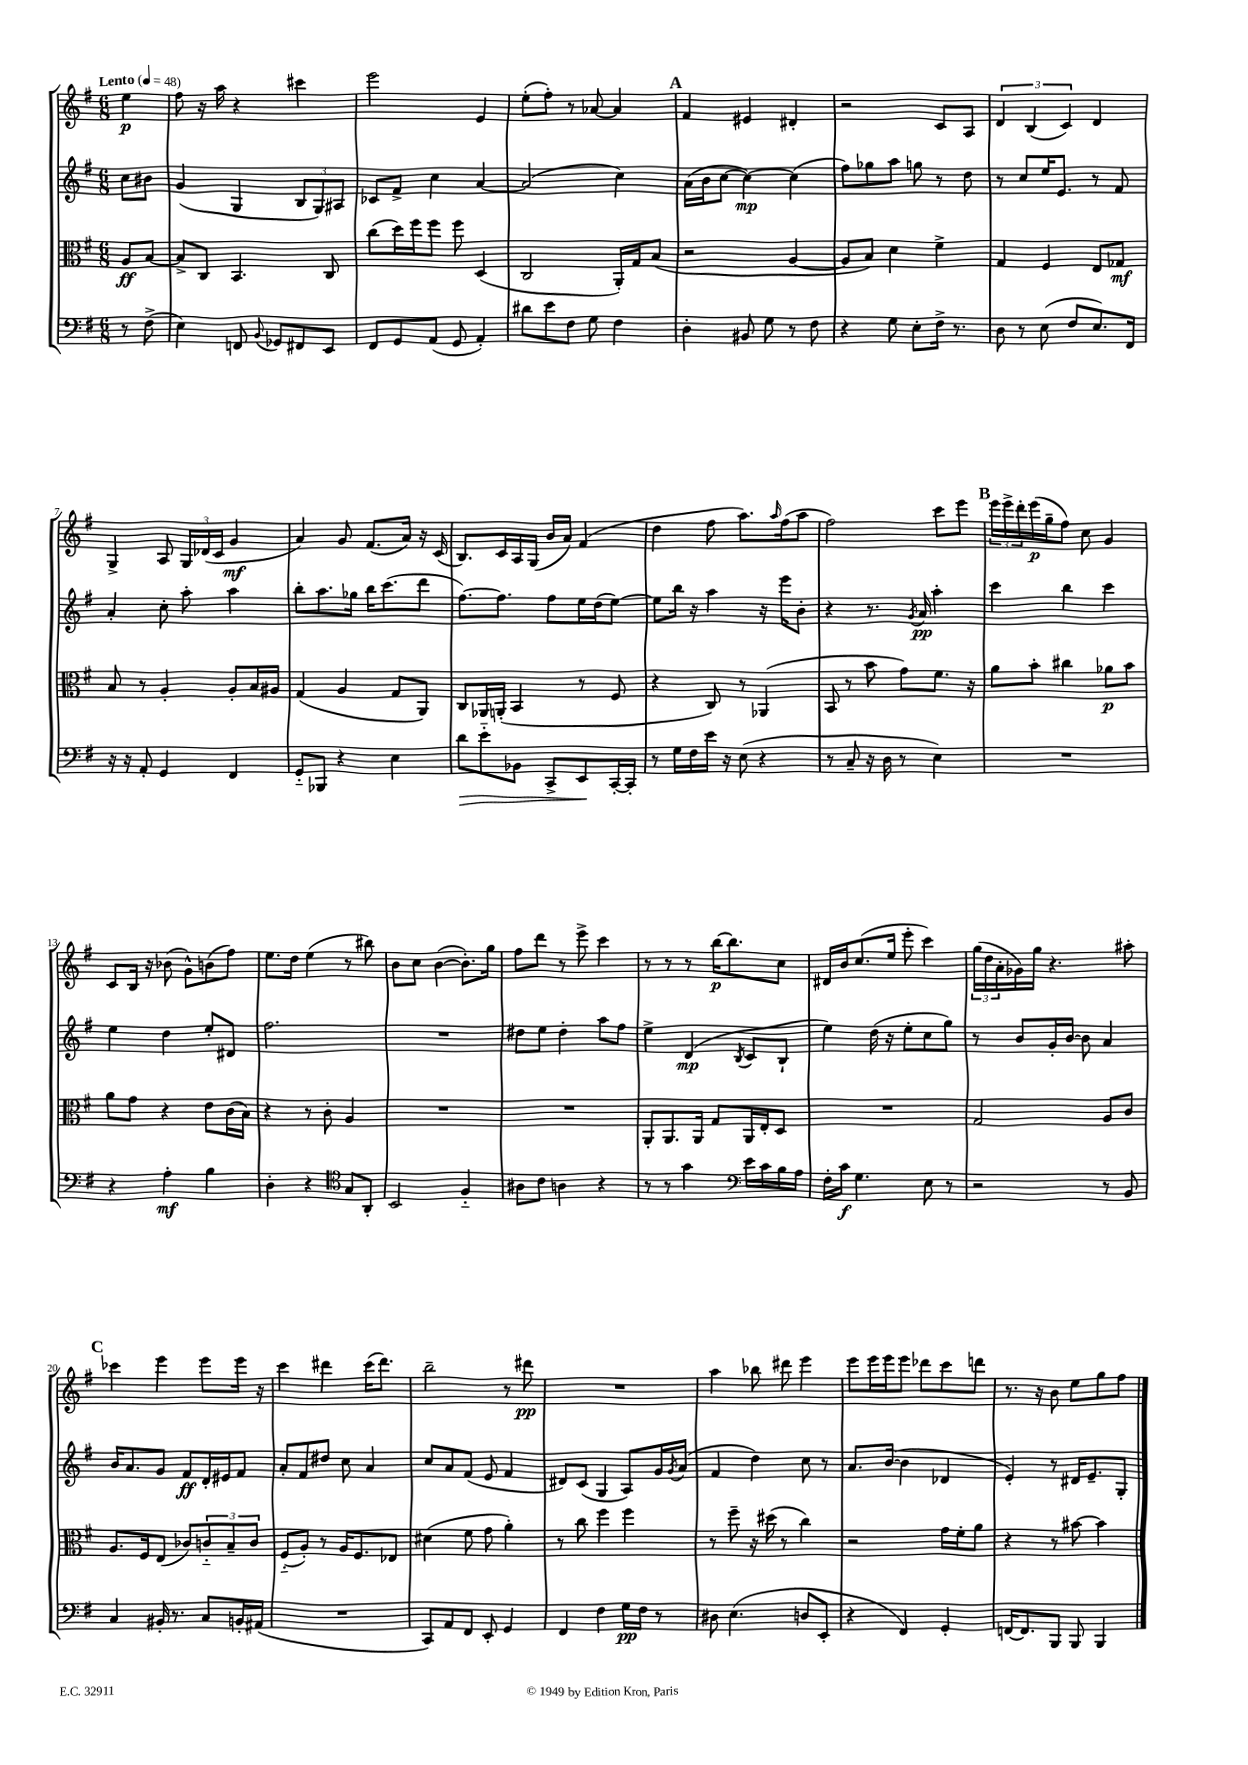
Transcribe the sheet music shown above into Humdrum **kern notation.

**kern	**kern	**kern	**kern
*staff4	*staff3	*staff2	*staff1
*clefF4	*clefC3	*clefG2	*clefG2
*k[f#]	*k[f#]	*k[f#]	*k[f#]
*M6/8	*M6/8	*M6/8	*M6/8
*MM48	*MM48	*MM48	*MM48
8r	8A/L	8cc\L	4ee\
(8F#^\	[8B/J	8b#\J	.
=	=	=	=
4E\)	8B^/]L	(4g/	8ff#\
.	8C/J	.	16r
.	.	.	16aa\
8FF/	4.BB/	4G/	4r
8qqBB/	.	.	.
8GG-/L	.	.	.
8FF#/	.	12B/L	4ccc#\
.	.	12G/)	.
8EE/J	8C/	.	.
.	.	12A#/J	.
=	=	=	=
8FF#/L	(8cc\L	8c-/L	2eee\
8GG/	16dd\L)	8f#^/J	.
.	16ff#\J	.	.
(8AA/J	8ff#\J	4cc\	.
8GG/	8ff#\	.	.
4AA'/)	(4D/	[4a/	4e/
=	=	=	=
8d#\L	2C/	(2a/]	(8ee'\L
8e\	.	.	8ff#'\J)
8F#\J	.	.	8r
8G\	.	.	[8a-/
4F#\	16AA'/LL)	4cc\)	4a-/]
.	16G/J	.	.
.	(8B/J	.	.
=	=	=	=
4D'\	2r	(16a\LL	4f#/
.	.	16b\J	.
.	.	[8cc\J	.
8BB#/	.	4cc\_)	4e#/
8G\	.	.	.
8r	[4A/	(4cc\]	4d#'/
8F#\	.	.	.
=	=	=	=
4r	8A/]L	8ff#\L)	2r
.	8B/J)	8gg-\	.
8G\	4d\	8aa\J	.
8E'\L	.	8gg\	.
16F#^\Jk	4f#^\	8r	8c/L
8.r	.	.	.
.	.	8dd\	8A/J
=	=	=	=
8D\	4G/	8r	6d/
8r	.	8cc/L	.
.	.	.	(6B/
(8E\	4F#/	16ee/K	.
.	.	8.e/J	.
.	.	.	6c/)
8F#/L	.	.	.
8.E/)	8E/L	8r	4d/
.	8G-/J	8f#/	.
16FF#/Jk	.	.	.
=	=	=	=
16r	8B/	4a'/	4G^/
16r	.	.	.
8AA'/	8r	.	.
4GG/	4A'/	8cc'\	8A/
.	.	8aa'\	24G/LL
.	.	.	(24d-/
.	.	.	24c/JJ
4FF#/	8A'/L	4aa\	4g/
.	16B/L	.	.
.	16A#/JJ	.	.
=	=	=	=
8GG'~/L	(4G/	8bb'\L	4a/)
8BBB-/J	.	8.aa\	.
4r	4A/	.	8g/
.	.	16gg-\Jk	.
.	.	16bb\LK	(8.f#/L
.	.	(8.ccc\	.
4E\	8G/L	.	.
.	.	.	16a/Jk)
.	8AA/J)	8ddd\J	16r
.	.	.	(16c/
=	=	=	=
8d\L	8C/L	[8.ff#\L)	8.B/L)
8e'~\	16AA-/L	.	.
.	(16AA'/JJ	8.ff#\]J	16c/L
8BB-\J	4BB/	.	16A/
.	.	.	(16G/JJ
8CC^/L	.	8ff#\L	16b/LL
.	.	.	16a/JJ)
8EE/	8r	16ee\L	(4f#/
.	.	(16dd\J	.
[16CC'/L	8F#/	[8ee\J)	.
16CC'/]JJ	.	.	.
=	=	=	=
8r	4r	8ee\]L	4dd\
16G\LL	.	16bb\Jk	.
16F#\	.	16r	.
16e\JJ	8C/)	4aa\	8ff#\
16r	.	.	.
(8E\	8r	.	8.aa\L)
4r	(4AA-/	16r	.
.	.	.	16qqaa/
.	.	16eee\LK	(16ff#\k
.	.	8b'\J	8aa\J
=	=	=	=
8r	8BB/	4r	2ff#\)
8C~/	8r	.	.
16r	8b\	8.r	.
16D\	.	.	.
8r	8g\L)	.	.
.	.	8qg/	.
.	.	16a/	.
4E\)	8.f#\J	4aa'\	8ccc\L
.	.	.	8eee\J
.	16r	.	.
=	=	=	=
2.r	8a\L	4ccc\	24eee\LL
.	.	.	24eee^\
.	.	.	24ddd'\
.	8b'\J	.	(16eee\
.	.	.	16gg~\J
.	4cc#\	4bb\	8ff#\J)
.	.	.	8cc\
.	8a-\L	4ccc\	4g/
.	8b\J	.	.
=	=	=	=
4r	8a\L	4ee\	8c/L
.	8g\J	.	16B/Jk
.	.	.	16r
4A'\	4r	4dd\	(8b-\
.	.	.	8g^^\L)
4B\	8e\L	8ee'/L	(8b\
.	(16c\L	8d#/J	8ff#\J)
.	16B\JJ)	.	.
=	=	=	=
4D'\	4r	2.ff#\	8.ee\L
.	.	.	16dd\Jk
4r	8r	.	(4ee\
.	8c'\	.	.
*clefC4	*	*	*
8G/L	4A/	.	8r
8AA'/J	.	.	8bb#\)
=	=	=	=
2BB/	2.r	2.r	8b\L
.	.	.	8cc\J
.	.	.	([4b\
4F#'~/	.	.	8.b'\]L)
.	.	.	16gg\Jk
=	=	=	=
8A#\L	2.r	8dd#\L	8ff#\L
8c\J	.	8ee\J	8ddd\J
4A\	.	4dd#'\	8r
.	.	.	8eee^\
4r	.	8aa\L	4ccc\
.	.	8ff#\J	.
=	=	=	=
8r	8AA'/L	4ee^\	8r
8r	8.AA/	.	8r
4g\	.	(4d/	8r
.	16AA/Jk	.	.
.	8G/L	.	[16bb\LK
.	.	.	8.bb\]
*clefF4	*	*	*
.	.	8qB/	.
16e\LL	16AA/L	8c/L	.
16c\	16E'/J	.	.
16B\	8D/J	8B`/J	8cc\J
16A\JJ	.	.	.
=	=	=	=
16F#'\LL	2.r	4ee\)	16d#/LL
16c\JJ	.	.	16b/J
4.G\	.	.	(8.cc/
.	.	(16dd\	.
.	.	16r	16ee/Jk
.	.	8ee'\L	8eee'\
8E\	.	8cc\	4ccc\)
8r	.	8gg\J)	.
=	=	=	=
2r	2G/	8r	(24gg\LL
.	.	.	24dd\
.	.	.	24a'\
.	.	8b/L	16g-\)
.	.	.	16gg\JJ
.	.	16g'/L	4.r
.	.	[16b/JJ	.
.	.	8b\]	.
8r	8A/L	4a/	.
8BB/	8c/J	.	8aa#'\
=	=	=	=
4C/	8.A/L	16b/LK	4ccc-\
.	.	8.a/	.
.	16F#/k	.	.
16BB#'/	(8E/J	8g/J	4eee\
8.r	.	.	.
.	8c-/L)	8f#/L	.
8C/L	12c'~/	16d'/L	8eee\L
.	.	16e#/J	.
.	12B~/	.	.
16BB'/L	.	8f#/J	16eee\Jk
.	12c/J	.	.
(16AA#/JJ	.	.	16r
=	=	=	=
2.r	(8F#'~/L	8a'/L	4ccc\
.	8A'/J)	8f#/	.
.	8r	8dd#/J	4ddd#\
.	16A/LK	8cc\	.
.	8.F#/	.	.
.	.	4a/	(16ccc\LK
.	.	.	8.ddd#\J)
.	8E-/J	.	.
=	=	=	=
8CC/L)	(4d#\	8cc/L	2bb~\
8AA/	.	8a/	.
8FF#/J	8f#\	(8f#/J	.
8EE'/	8g\	8e/	.
4GG/	4a'\)	4f#/	8r
.	.	.	8ddd#\
=	=	=	=
4FF#/	8r	8d#/L)	2.r
.	8cc\	(8c/J	.
4F#\	4ff#\	4G/	.
16G\LL	4ff#\	8A/L)	.
16F#\JJ	.	.	.
8r	.	16g/L	.
.	.	8qg/	.
.	.	(16a/JJ	.
=	=	=	=
8D#\	8r	4f#/	4aa\
(4.E\	8ff#~\	.	.
.	16r	4dd\)	8bb-\
.	(16dd#\	.	.
.	8r	.	8ddd#\
8D/L	4cc\)	8cc\	4eee\
8EE'/J	.	8r	.
=	=	=	=
4r	2r	8.a/L	8eee\L
.	.	.	16eee\L
.	.	([16b/Jk	16eee\J
4FF#/)	.	4b\]	8eee\J
.	.	.	8ddd-\L
4GG'/	16g\LL	4d-/	8ccc\
.	16f#'\J	.	.
.	8a\J	.	8ddd\J
=	=	=	=
[16FF/LK	4r	4e'/)	8.r
8.FF/]	.	.	.
.	.	.	16r
8BBB/J	8r	8r	8b\
8BBB/	[8b#\	16d#/LK	8ee\L
.	.	8.e~/	.
4BBB/	4b#\]	.	8gg\
.	.	8G'/J	8ff#\J
==	==	==	==
*-	*-	*-	*-
